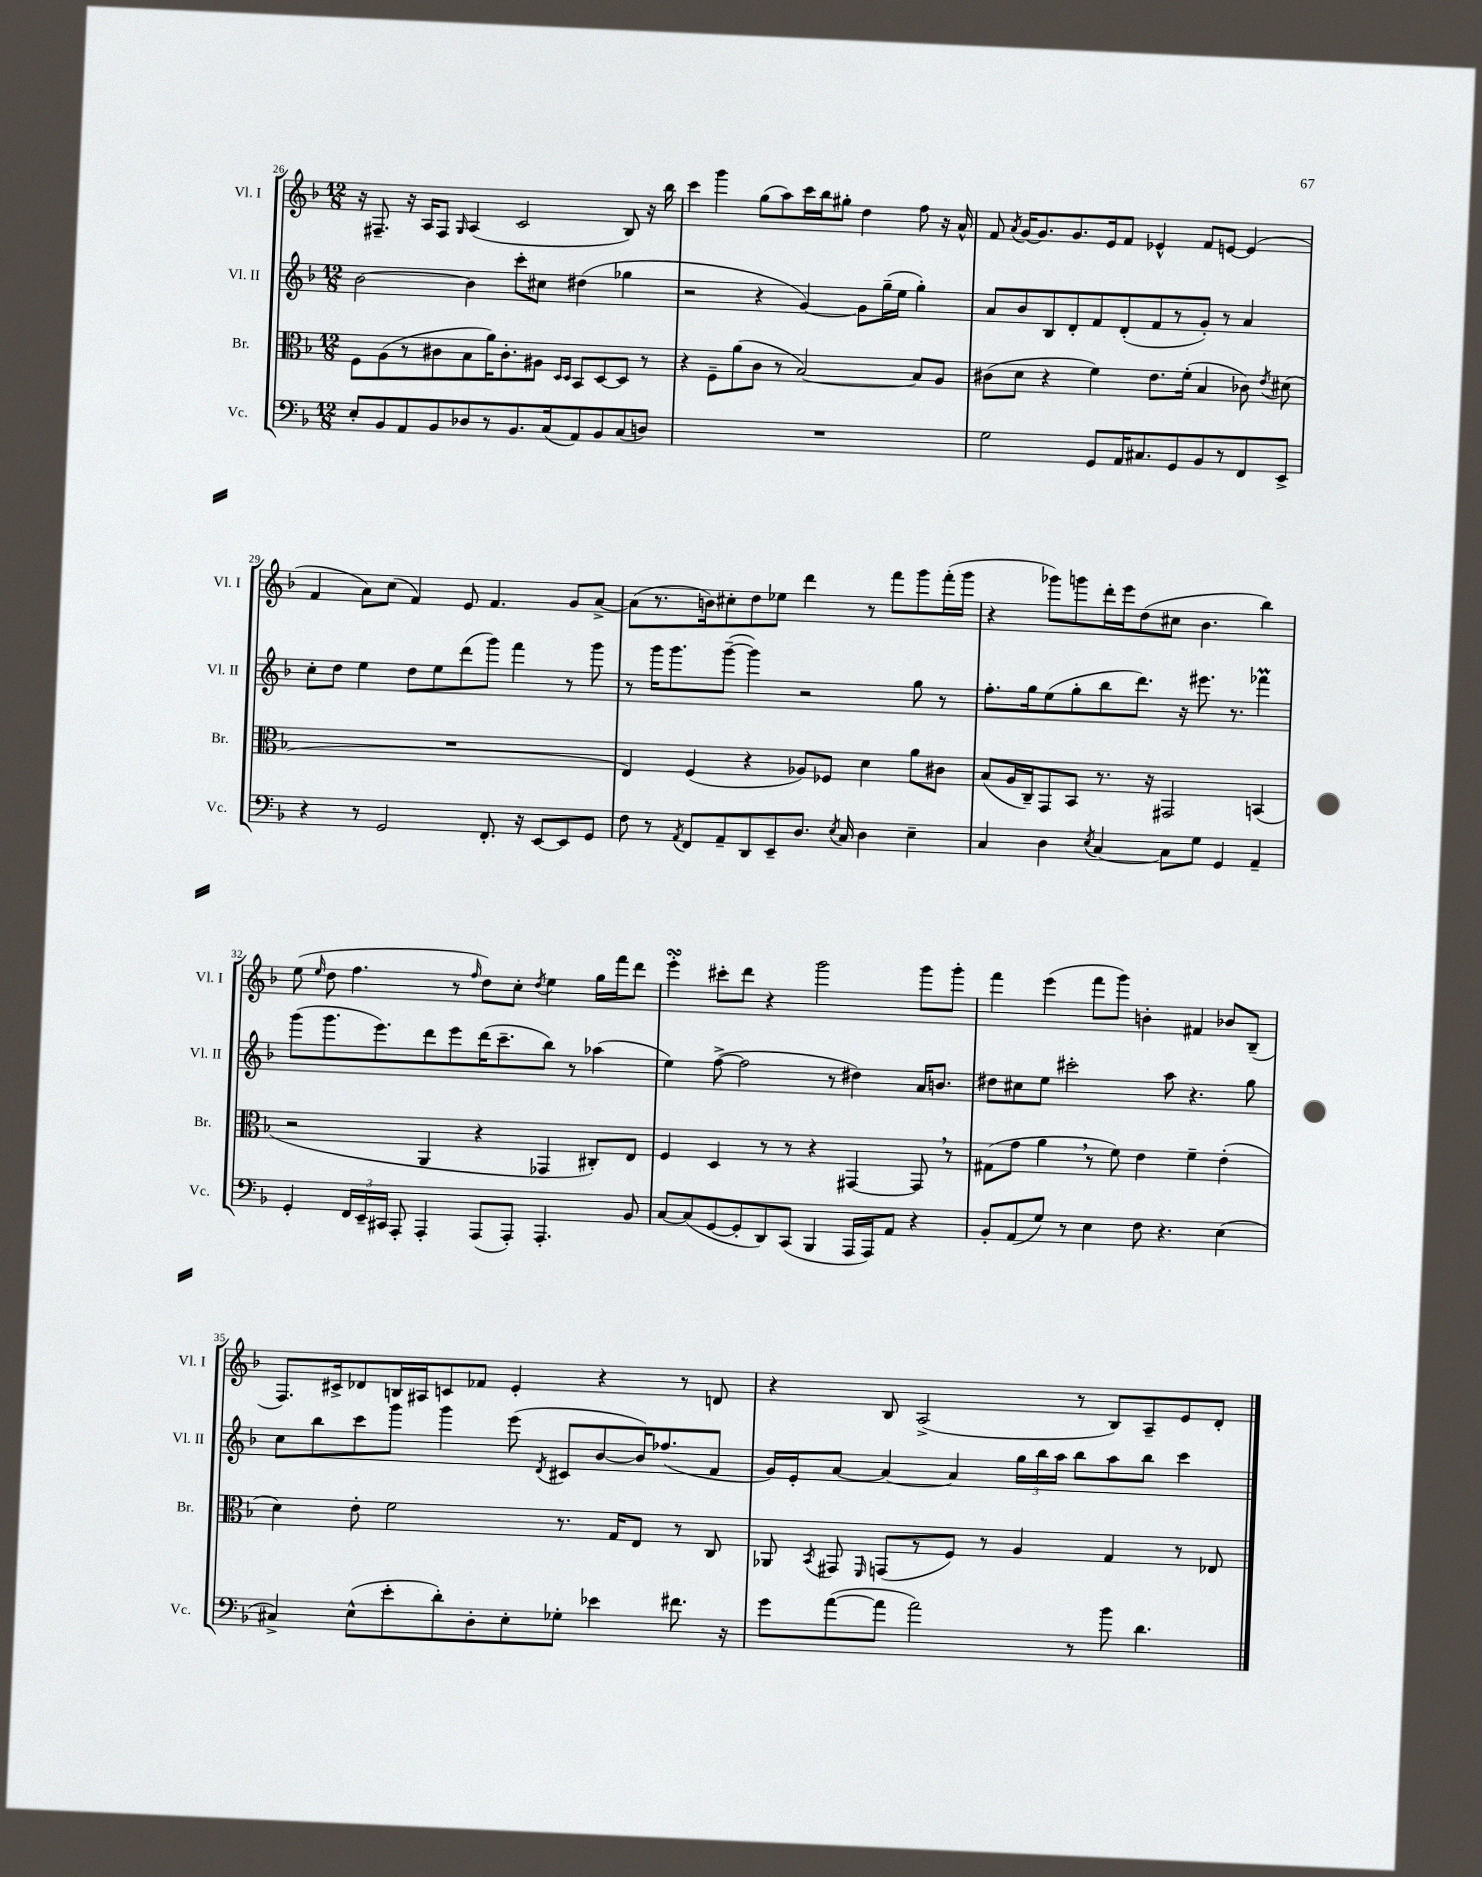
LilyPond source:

<<
\new StaffGroup <<
\new Staff = "s0" \with { instrumentName = "Vl. I" shortInstrumentName = "Vl. I" } {
    \clef treble \key f \major \numericTimeSignature \time 12/8
    \autoBeamOff r16 fis8.-- r16 a16[ fis8] \grace { g16 } a4( c'2 bes8) r16 bes''16 |
    c'''4 g'''4 g''8[( a''8) c'''16 bes''16 gis''8]-. d''4 f''8 r16 a'16-^ |
    f'8 \acciaccatura { a'8 } g'16[~ g'8. g'8. e'16 f'8] ees'4-^ f'8[ e'8]~ e'4( |
    f'4 a'8[) c''8]( f'4) e'8 f'4. g'8[ a'8]~-> |
    a'8[( r8. b'16) cis''8-. d''8 ees''8] d'''4 r8 f'''8[ g'''8 f'''16-.( g'''16] |
    r4 ges'''8[) g'''8 d'''16-. e'''16 d''8( cis''8] bes'4. bes''4) |
    e''8( \grace { e''16 } d''8 f''4. r8 \grace { f''16 } d''8[) c''8]-. \acciaccatura { d''8 } e''4 g''16[ f'''16 d'''8] |
    e'''4-.\turn cis'''8[-. d'''8] r4 g'''2 g'''8[ g'''8]-. |
    f'''4 e'''4( f'''8[ g'''8]) b'4-. fis'4 bes'8[ bes8]--( |
    f8.[) cis'16-> des'8 b16 ais16 c'8 fes'8] e'4-. r4 r8 d'8 |
    r4 bes8 a2->( r8 bes8[) a8-- e'8 d'8]-. \bar "|." |
}
\new Staff = "s1" \with { instrumentName = "Vl. II" shortInstrumentName = "Vl. II" } {
    \clef treble \key f \major \numericTimeSignature \time 12/8
    \autoBeamOff bes'2~ bes'4 c'''8[-. cis''8] dis''4( ges''4 |
    r2 r4 g'4~) g'8[ g''16--( e''16] g''4-.) |
    a'8[ bes'8 bes8 d'8-. f'8 d'8-.( f'8 r8 g'8]-.) r8 a'4 |
    c''8[-. d''8] e''4 d''8[ e''8 d'''8( g'''8]) f'''4 r8 g'''8 |
    r8 g'''16[ g'''8. g'''8]~--( g'''4) r2 g''8 r8 |
    f''8.[-. g''16 e''8( g''8-. bes''8 d'''8.]) r16 eis'''8. r8. fes'''4\prall |
    g'''8[( g'''8. e'''8.) d'''8 e'''8 d'''16( c'''8.-- bes''8]) r8 aes''4( |
    e''4) f''8~->( f''2 r8 dis''4) a'16[ b'8.] |
    dis''8[ cis''8 e''8] cis'''2-. a''8 r4. g''8 |
    c''8[ bes''8 c'''8 g'''8] g'''4 e'''8( \acciaccatura { d'8 } cis'8[ bes'8~ bes'16) fes''8.( f'8] |
    g'16[) e'16-. a'8]~ a'4~ a'4 \tuplet 3/2 { g''16[ bes''16 a''16] } bes''8[ a''8 bes''8] c'''4 \bar "|." |
}
\new Staff = "s2" \with { instrumentName = "Br." shortInstrumentName = "Br." } {
    \clef alto \key f \major \numericTimeSignature \time 12/8
    \autoBeamOff f8[ a8( r8 cis'8 bes8 a'16) cis'8.-. ais8] \grace { d16[ d16] } bes,8[ d8~ d8] r8 |
    r4 f8[-- a'8( c'8] r8 bes2~) bes8[ a8] |
    cis'8[( d'8] r4 f'4) e'8.[ f'16]-.( bes4 ces'8) \acciaccatura { e'8 } dis'8( |
    R1. |
    e4) f4( r4 aes8[) fes8] d'4 a'8[ cis'8] |
    bes8[( a16 c16--) g,8 bes,8] r8. r16 gis,2 b,4( |
    r2 a,4 r4 ges,4 cis8[-.) e8] |
    f4 d4 r8 r8 r4 gis,4~ gis,8 \breathe r8 |
    gis8[( g'8] a'4 \breathe r8 f'8) e'4 f'4-- e'4-.( |
    d'4) e'8-. f'2 r8. g16[ e8] r8 c8 |
    aes,8 \acciaccatura { bes,8 } gis,8 \grace { f,16 } g,8[( r8 f8]) r8 a4 g4 r8 ees8 \bar "|." |
}
\new Staff = "s3" \with { instrumentName = "Vc." shortInstrumentName = "Vc." } {
    \clef bass \key f \major \numericTimeSignature \time 12/8
    \autoBeamOff e8[-. bes,8 a,8 bes,8 des8 r8 bes,8. c16( a,8) bes,8 c8( d8]) |
    R1. |
    g2 g,8[ a,16 cis8. g,8 bes,8 r8 f,8 e,8]-> |
    r4 r8 g,2 f,8.-. r16 e,8[~ e,8 g,8] |
    f8 r8 \acciaccatura { a,8 } f,8[ a,8-- d,8 e,8-- d8.] \acciaccatura { e8 } c16 d4 e4-- |
    c4 d4 \acciaccatura { e8 } c4~ c8[ g8] g,4 a,4-- |
    g,4-. \tuplet 3/2 { f,16[ e,16-- cis,16] } a,,8-. a,,4-. a,,8[( a,,8]-.) a,,4.-. bes,8 |
    c8[~ c8( g,8~ g,8-. d,8) c,8]( bes,,4 a,,16[ a,,16) a,8] r4 |
    bes,8[-. a,8( g8]) r8 e4 f8 r4. e4( |
    cis4->) e8[-^( e'8-. d'8-.) d8-. e8-. ges8]-. ees'4 fis'8. r16 |
    g'8[ a'8~( a'8] a'2) r8 bes'8 d'4. \bar "|." |
}
>>
>>
\layout { \context { \Score currentBarNumber = #26 } }
